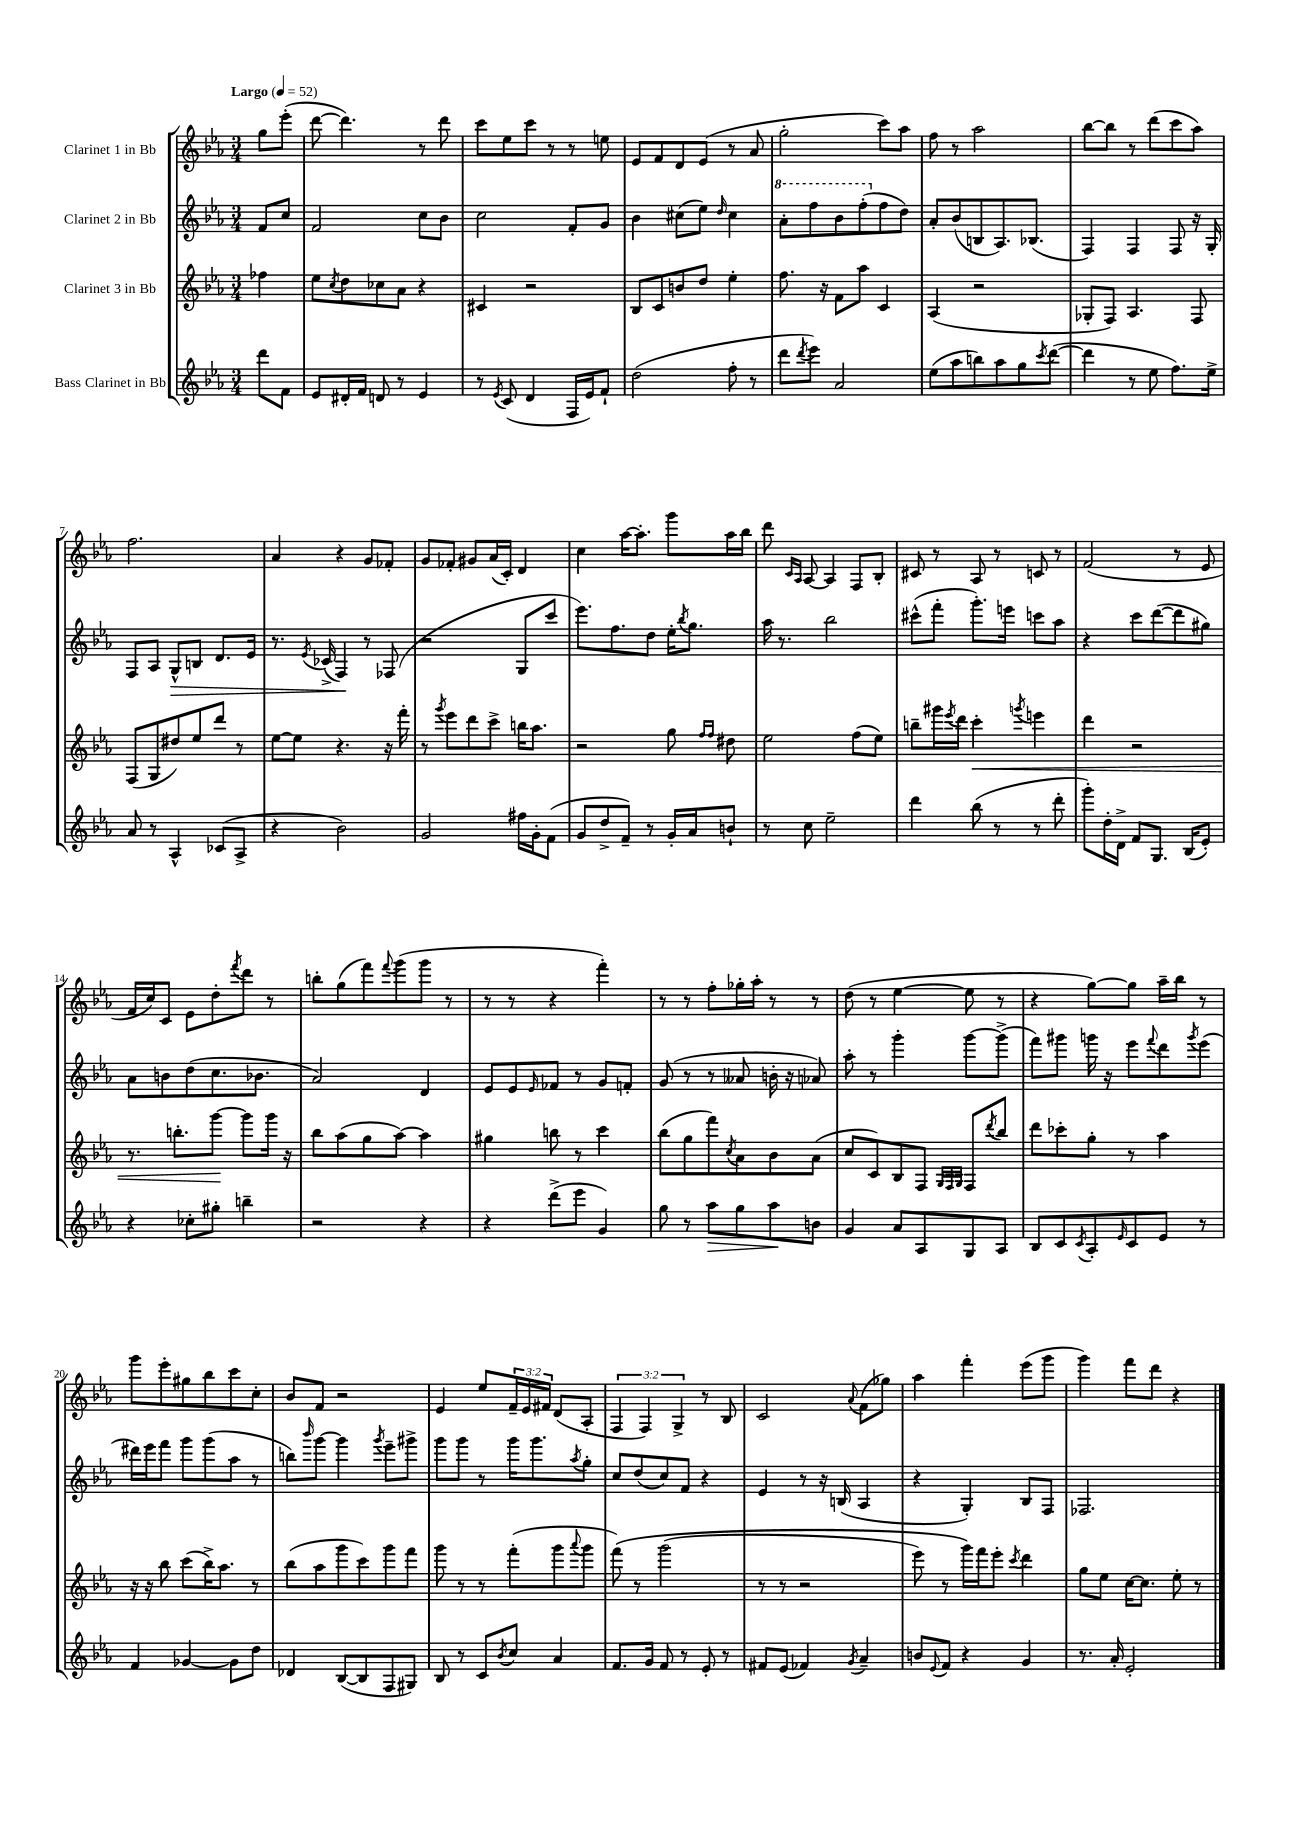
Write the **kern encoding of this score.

**kern	**kern	**kern	**kern
*staff4	*staff3	*staff2	*staff1
*clefG2	*clefG2	*clefG2	*clefG2
*k[b-e-a-]	*k[b-e-a-]	*k[b-e-a-]	*k[b-e-a-]
*M3/4	*M3/4	*M3/4	*M3/4
*MM52	*MM52	*MM52	*MM52
8ddd	4ff-	8f	8gg
8f	.	8cc	(8eee-'
=	=	=	=
8e-	8ee-	2f	[8ddd
.	8qcc	.	.
16d#'	8dd	.	4.ddd])
16f	.	.	.
8d	8cc-	.	.
8r	8a-	.	.
4e-	4r	8cc	8r
.	.	8b-	8ddd
=	=	=	=
8r	4c#	2cc	8ccc
8qe-	.	.	.
(8c	.	.	8ee-
4d	2r	.	8ccc
.	.	.	8r
16F	.	8f'	8r
16e-)	.	.	.
8f`	.	8g	8ee
=	=	=	=
(2dd	8B-	4b-	8e-
.	8c	.	8f
.	8b	(8cc#	8d
.	8dd	8ee-)	(8e-
.	.	16qqdd	.
8ff'	4ee-'	4cc#	8r
8r	.	.	8a-
=	=	=	=
8ddd	8.ff	8aa-'	2gg'
8qddd	.	.	.
8eee-)	.	8fff	.
.	16r	.	.
2a-	8f	8bb-	.
.	8aa-	(8fff'	.
.	4c	8ff	8ccc)
.	.	8dd)	8aa-
=	=	=	=
(8ee-	(4A-	8a-'	8ff
8aa-	.	(8b-	8r
8bb)	2r	8B	2aa-
8aa-	.	8.A-)	.
8gg	.	.	.
.	.	(8.B-	.
8qccc	.	.	.
([8ddd	.	.	.
=	=	=	=
4ddd]	8G-'	4F)	[8bb-
.	8F)	.	8bb-]
8r	4.A-	4F	8r
8ee-	.	.	(8ddd
8.ff)	.	8F	8ccc
.	8F	16r	8aa-)
16ee-^	.	16G'	.
=	=	=	=
8a-	(8F	8F	2.ff
8r	8G	8A-	.
4A-^^	8dd#)	8G^^	.
.	8ee-	8B	.
(8c-	8ddd	8.d	.
8A-^	8r	.	.
.	.	16e-	.
=	=	=	=
4r	[8ee-	8.r	4a-
.	8ee-]	.	.
.	.	8qe-	.
.	.	(16c-^	.
2b-)	4.r	4F)	4r
.	.	8r	8g
.	16r	(8F-	8f-'
.	16fff'	.	.
=	=	=	=
2g	8r	2r	8g
.	8qggg	.	.
.	8eee-	.	8f-'
.	8ddd	.	8g#
.	8ccc^	.	(16a-
.	.	.	16c')
16ff#	16bb	8G	4d
16g'	8.aa-	.	.
(8f	.	8ccc	.
=	=	=	=
8g	2r	8.eee-)	4cc
8dd^	.	.	.
.	.	8.ff	.
8f~)	.	.	[16aa-
.	.	.	8.aa-']
8r	.	8dd	.
16g'	8gg	16ee-'	8ggg
.	.	8qbb-	.
16a-	.	8.gg	.
.	16qqff	.	.
.	16qqff	.	.
8b`	8dd#	.	16aa-
.	.	.	16bb-
=	=	=	=
8r	2ee-	16aa-	8ddd
.	.	8.r	.
.	.	.	16qqc
.	.	.	16qqA-
8cc	.	.	[8A-
2ee-~	.	2bb-	4A-]
.	(8ff	.	8F
.	8ee-)	.	8B-'
=	=	=	=
4ddd	8bb~	(8ccc#^^	8c#
.	16ggg#	8fff'	8r
.	8qeee-	.	.
.	16ddd	.	.
(8bb-	4ccc'	8.ggg')	8A-
8r	.	.	8r
.	.	16eee	.
.	8qggg	.	.
8r	4eee	8ccc	8c
8ddd'	.	8aa-	8r
=	=	=	=
8ggg')	4ddd	4r	(2f
16dd'	.	.	.
16d^	.	.	.
8f	2r	8ccc	.
8.G	.	([8ddd	.
.	.	8ddd]	8r
(16B-	.	.	.
8e-')	.	8gg#)	8e-
=	=	=	=
4r	8.r	8a-	16f
.	.	.	16cc)
.	.	8b	8c
.	8.bb'	.	.
8cc-'	.	(8dd	8e-
8gg#'	[8ggg	8.cc	8dd'
.	.	.	8qfff
4bb~	8ggg]	.	8ddd
.	.	8.b-	.
.	16ggg	.	8r
.	16r	.	.
=	=	=	=
2r	8bb-	2a-)	8bb'
.	(8aa-	.	(8gg
.	8gg	.	8fff)
.	.	.	8qqfff
.	[8aa-)	.	(8ggg
4r	4aa-]	4d	8ggg
.	.	.	8r
=	=	=	=
4r	4gg#	8e-	8r
.	.	8e-	8r
.	.	16qqe-	.
(8ddd^	8bb	8f-	4r
8eee-	8r	8r	.
4g)	4ccc	8g	4fff')
.	.	8f'	.
=	=	=	=
8gg	(8bb-	(8g	8r
8r	8gg	8r	8r
8aa-	8fff)	8r	8ff'
.	8qcc	.	.
8gg	8a-	8a--	16gg-'
.	.	.	16aa-'
8aa-	8b-	16b'	8r
.	.	16r	.
8b	(8a-	8a-)	8r
=	=	=	=
4g	8cc	8aa-'	(8dd
.	8c)	8r	8r
8a-	8B-	4ggg'	[4ee-
8A-	8F	.	.
.	32qqG	.	.
.	32qqF	.	.
.	32qqG	.	.
8G	8F	[8ggg	8ee-]
.	8qddd	.	.
8A-	8bb-	(8ggg^]	8r
=	=	=	=
8B-	8ddd	8fff)	4r
8c	8ccc-'	8ggg#	.
8qc	.	.	.
8A-'	8gg'	16ggg	[8gg)
.	.	16r	.
16qqe-	.	.	.
8c	8r	8eee-	8gg]
.	.	8qqfff	.
8e-	4aa-	8ddd	16aa-~
.	.	.	16bb-
.	.	8qggg	.
8r	.	(8eee-	8r
=	=	=	=
4f	16r	16ddd#)	8ggg
.	16r	16eee-	.
.	8bb-	8fff	8eee-'
[4g-	(8ccc	8ggg	8gg#
.	16bb-^)	(8ggg	8bb-
.	8.aa-	.	.
8g-]	.	8aa-	8ccc
8dd	8r	8r	8cc'
=	=	=	=
4d-	(8bb-	8bb)	8b-
.	.	16qqbbb-	.
.	8aa-	[8ggg	8f
([8B-	8ggg	4ggg]	2r
8B-]	8ccc)	.	.
.	.	8qggg	.
8F	8ggg	8eee-~	.
8G#)	8fff	8ggg#^	.
=	=	=	=
8B-	8ggg	8ggg	4e-
8r	8r	8ggg	.
8c	8r	8r	8ee-
8qb-	.	.	.
8cc	(8fff'	16ggg	24f~
.	.	.	24e-
.	.	8.ggg	.
.	.	.	24f#
4a-	8ggg	.	(8d
.	8qqaaa-	8qaa-	.
.	8ggg	8gg'	8A-'
=	=	=	=
8.f	&(8fff)	8cc	6F
.	8r	(8dd	.
.	.	.	6F)
16g	.	.	.
8f	(2ggg	8cc)	.
.	.	.	6G^
8r	.	8f	.
8e-'	.	4r	8r
8r	.	.	8B-
=	=	=	=
8f#	8r	4e-	2c
(8e-	8r	.	.
4f-)	2r	8r	.
.	.	16r	.
.	.	(16B	.
8qg	.	.	8qqa-
4a-~	.	4A-	(8f
.	.	.	8gg-)
=	=	=	=
8b	8eee-)	4r	4aa-
8qqe-	.	.	.
8f	8r	.	.
4r	16ggg&)	4G')	4fff'
.	16fff	.	.
.	8eee-'	.	.
.	8qccc	.	.
4g	4ddd	8B-	(8eee-
.	.	8F	8ggg
=	=	=	=
8.r	8gg	2.F-	4ggg)
.	8ee-	.	.
16a-'	.	.	.
2e-'	[16cc	.	8fff
.	8.cc]	.	.
.	.	.	8ddd
.	8ee-'	.	4r
.	8r	.	.
==	==	==	==
*-	*-	*-	*-
